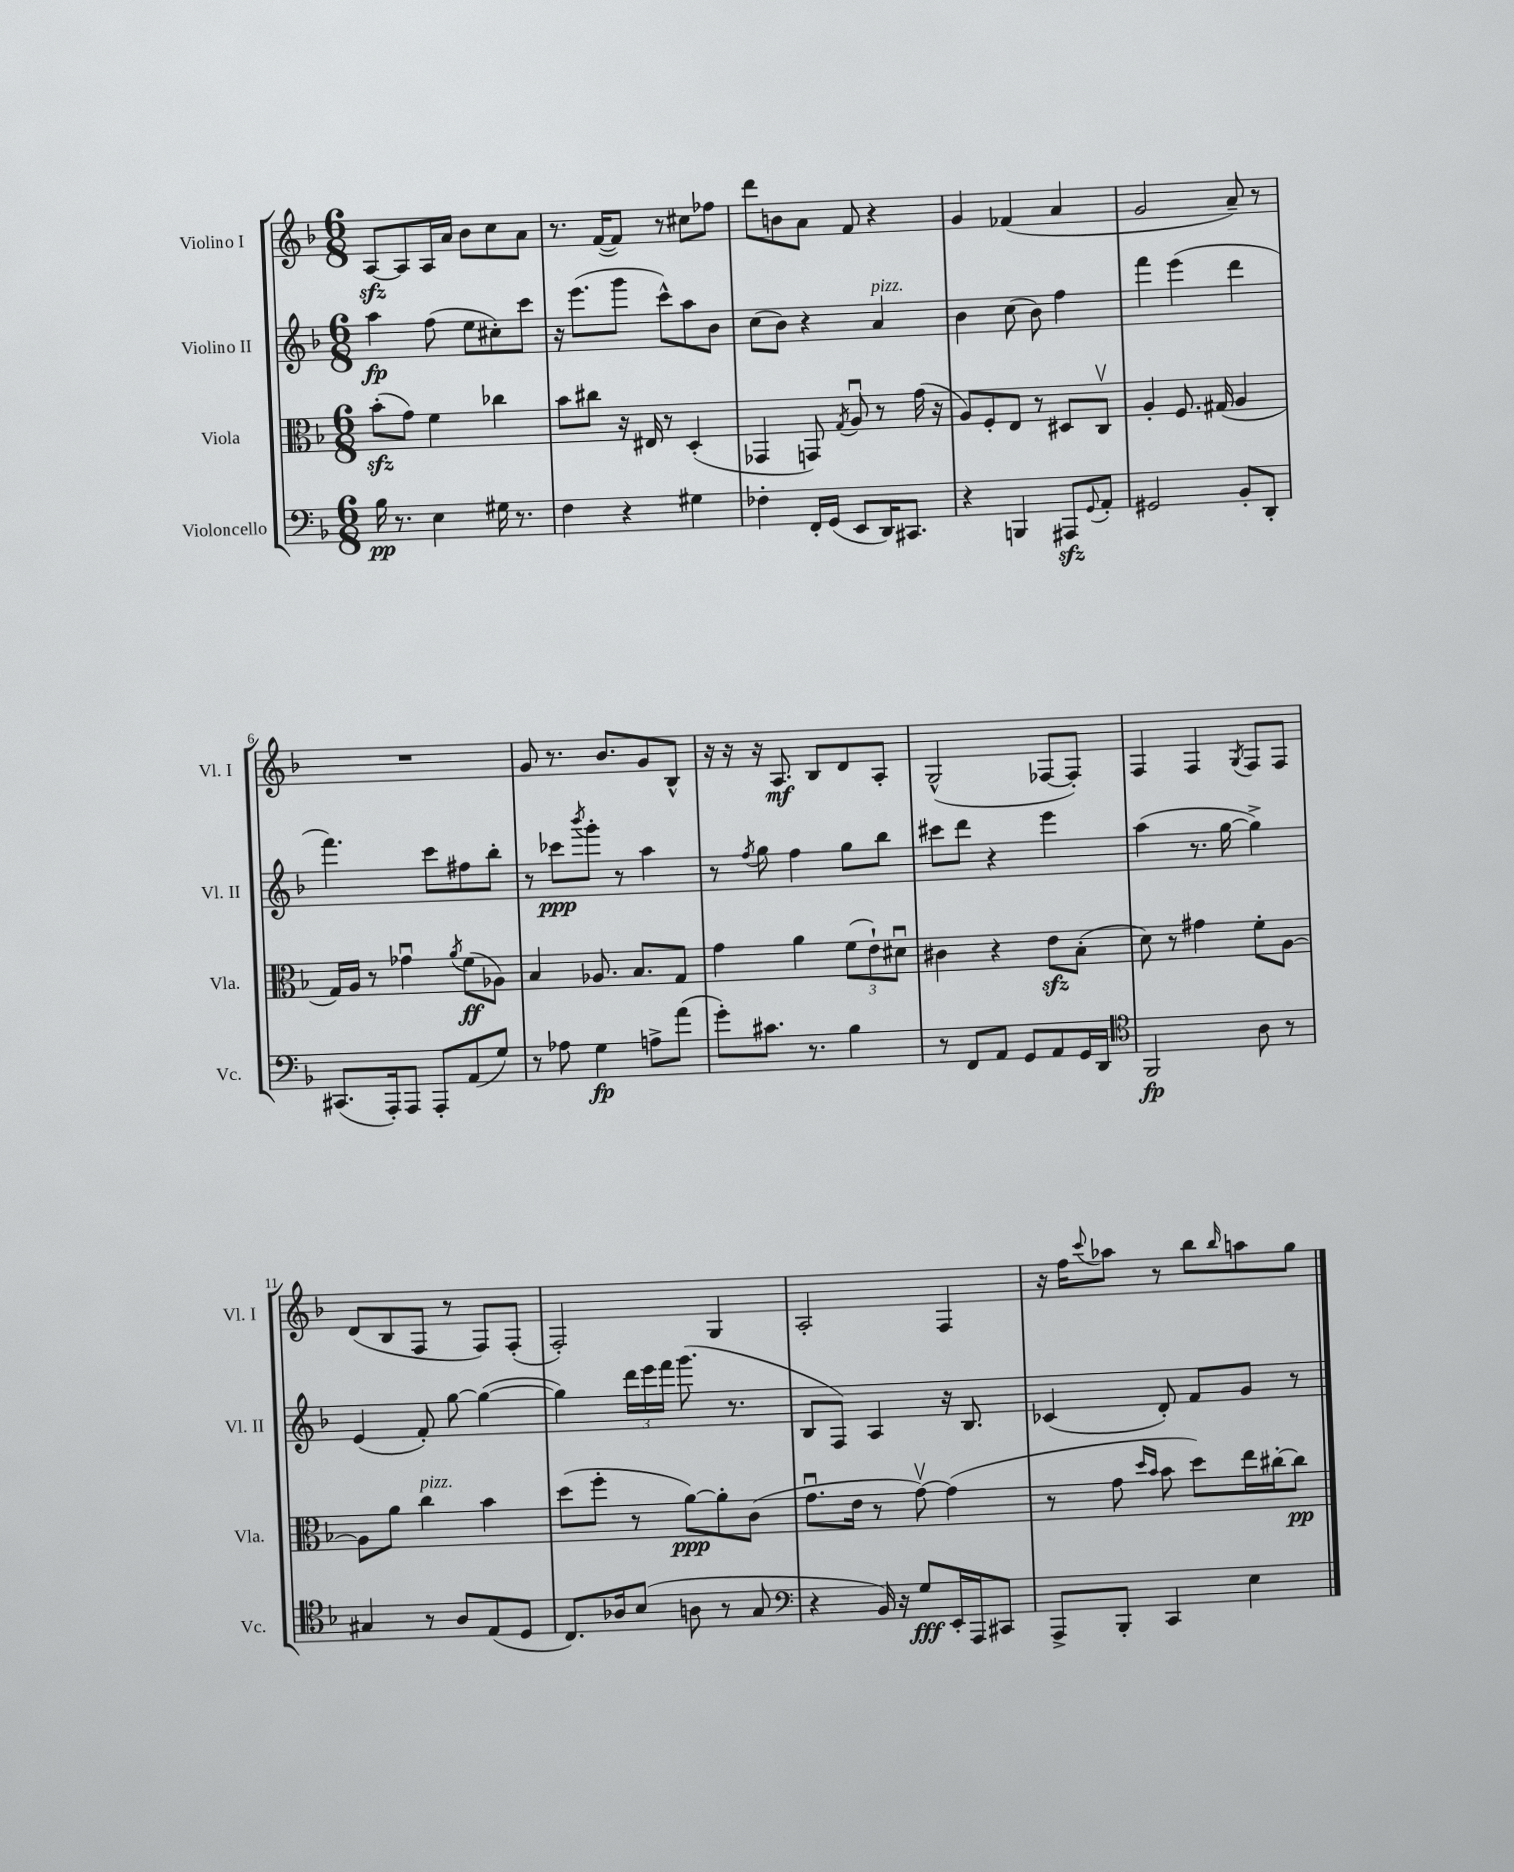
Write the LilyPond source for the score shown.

<<
\new StaffGroup <<
\new Staff = "s0" \with { instrumentName = "Violino I" shortInstrumentName = "Vl. I" } {
    \clef treble \key f \major \numericTimeSignature \time 6/8
    a8~\sfz a8 a16 a'16 bes'8 c''8 a'8 |
    r8. f'16~( f'8) r8 cis''8 fes''8 |
    d'''8 b'8 a'8 f'8 r4 |
    g'4 fes'4( a'4 |
    g'2 a'8--) r8 |
    R2. |
    g'8 r8. bes'8. g'8 bes8-^ |
    r16 r16 r16 a8.\mf bes8 d'8 a8-. |
    g2-^( fes8~ fes8-.) |
    f4 f4 \acciaccatura { g8 } f8 f8 |
    d'8( bes8 f8 r8 f8) f8-.( |
    f2-.) g4 |
    a2-. f4 |
    r16 f''16 \appoggiatura { c'''8 } aes''8 r8 bes''8 \grace { bes''16 } a''8 g''8 \bar "|." |
}
\new Staff = "s1" \with { instrumentName = "Violino II" shortInstrumentName = "Vl. II" } {
    \clef treble \key f \major \numericTimeSignature \time 6/8
    a''4\fp f''8( e''8 cis''8-.) c'''8 |
    r16 e'''8.( g'''8 c'''8-^) a''8 bes'8 |
    c''8( bes'8) r4 a'4^\markup { \italic "pizz." } |
    bes'4 c''8( bes'8) f''4 |
    f'''4 e'''4( d'''4 |
    f'''4.) c'''8 fis''8 bes''8-. |
    r8 ces'''8\ppp \acciaccatura { bes'''8 } g'''8-. r8 a''4 |
    r8 \acciaccatura { f''8 } g''8 f''4 g''8 bes''8 |
    cis'''8 d'''8 r4 e'''4 |
    a''4( r8. g''16~ g''4->) |
    e'4( f'8-.) g''8~ g''4~( |
    g''4) \tuplet 3/2 { d'''16 e'''16 f'''16 } g'''8.( r8. |
    bes8 f8) a4 r16 bes8. |
    ces'4( d'8-.) f'8 g'8 r8 \bar "|." |
}
\new Staff = "s2" \with { instrumentName = "Viola" shortInstrumentName = "Vla." } {
    \clef alto \key f \major \numericTimeSignature \time 6/8
    bes'8-.\sfz( g'8) f'4 ces''4 |
    bes'8 cis''8 r16 eis16 r8 d4-.( |
    ges,4 g,8) \acciaccatura { g8 } a8\downbow r8 g'16( r16 |
    a8) f8-. e8 r8 dis8 c8\upbow |
    a4-. f8. gis16( a4 |
    g16) a16 r8 ges'4\downbow \acciaccatura { a'8 } f'8\ff( aes8) |
    bes4 aes8. bes8. g8 |
    g'4 a'4 \tuplet 3/2 { f'8( e'8-!) dis'8\downbow } |
    cis'4 r4 e'8\sfz bes8-.( |
    d'8) r8 gis'4 f'8-. a8~ |
    a8 a'8 c''4^\markup { \italic "pizz." } bes'4 |
    d''8( f''8-. r8 a'8~\ppp) a'8-. c'8( |
    g'8.\downbow e'16 r8 g'8~\upbow) g'4( |
    r8 g'8 \grace { d''16 bes'16 } bes'8 d''8) e''16 cis''16~-. cis''8\pp \bar "|." |
}
\new Staff = "s3" \with { instrumentName = "Violoncello" shortInstrumentName = "Vc." } {
    \clef bass \key f \major \numericTimeSignature \time 6/8
    bes16\pp r8. e4 gis16 r8. |
    f4 r4 gis4 |
    fes4-. f,16-. g,16( e,8 d,16) cis,8. |
    r4 b,,4 ais,,8\sfz \appoggiatura { g,8 } a,8-. |
    gis,2 bes,8-. d,8-. |
    cis,8.( a,,16-.) a,,8 a,,8-. a,8( g8) |
    r8 aes8 g4\fp a8-> a'8( |
    g'8-.) cis'8. r8. bes4 |
    r8 f,8 a,8 g,8 a,8 g,16 d,16 |
    \clef tenor f,2\fp a8 r8 |
    gis4 r8 a8 e8( d8 |
    c8.) aes16 bes8( a8 r8 g8 |
    \clef bass r4 bes,16) r16 g8\fff e,16-. a,,16 cis,8 |
    a,,8-> bes,,8-. c,4 e4 \bar "|." |
}
>>
>>
